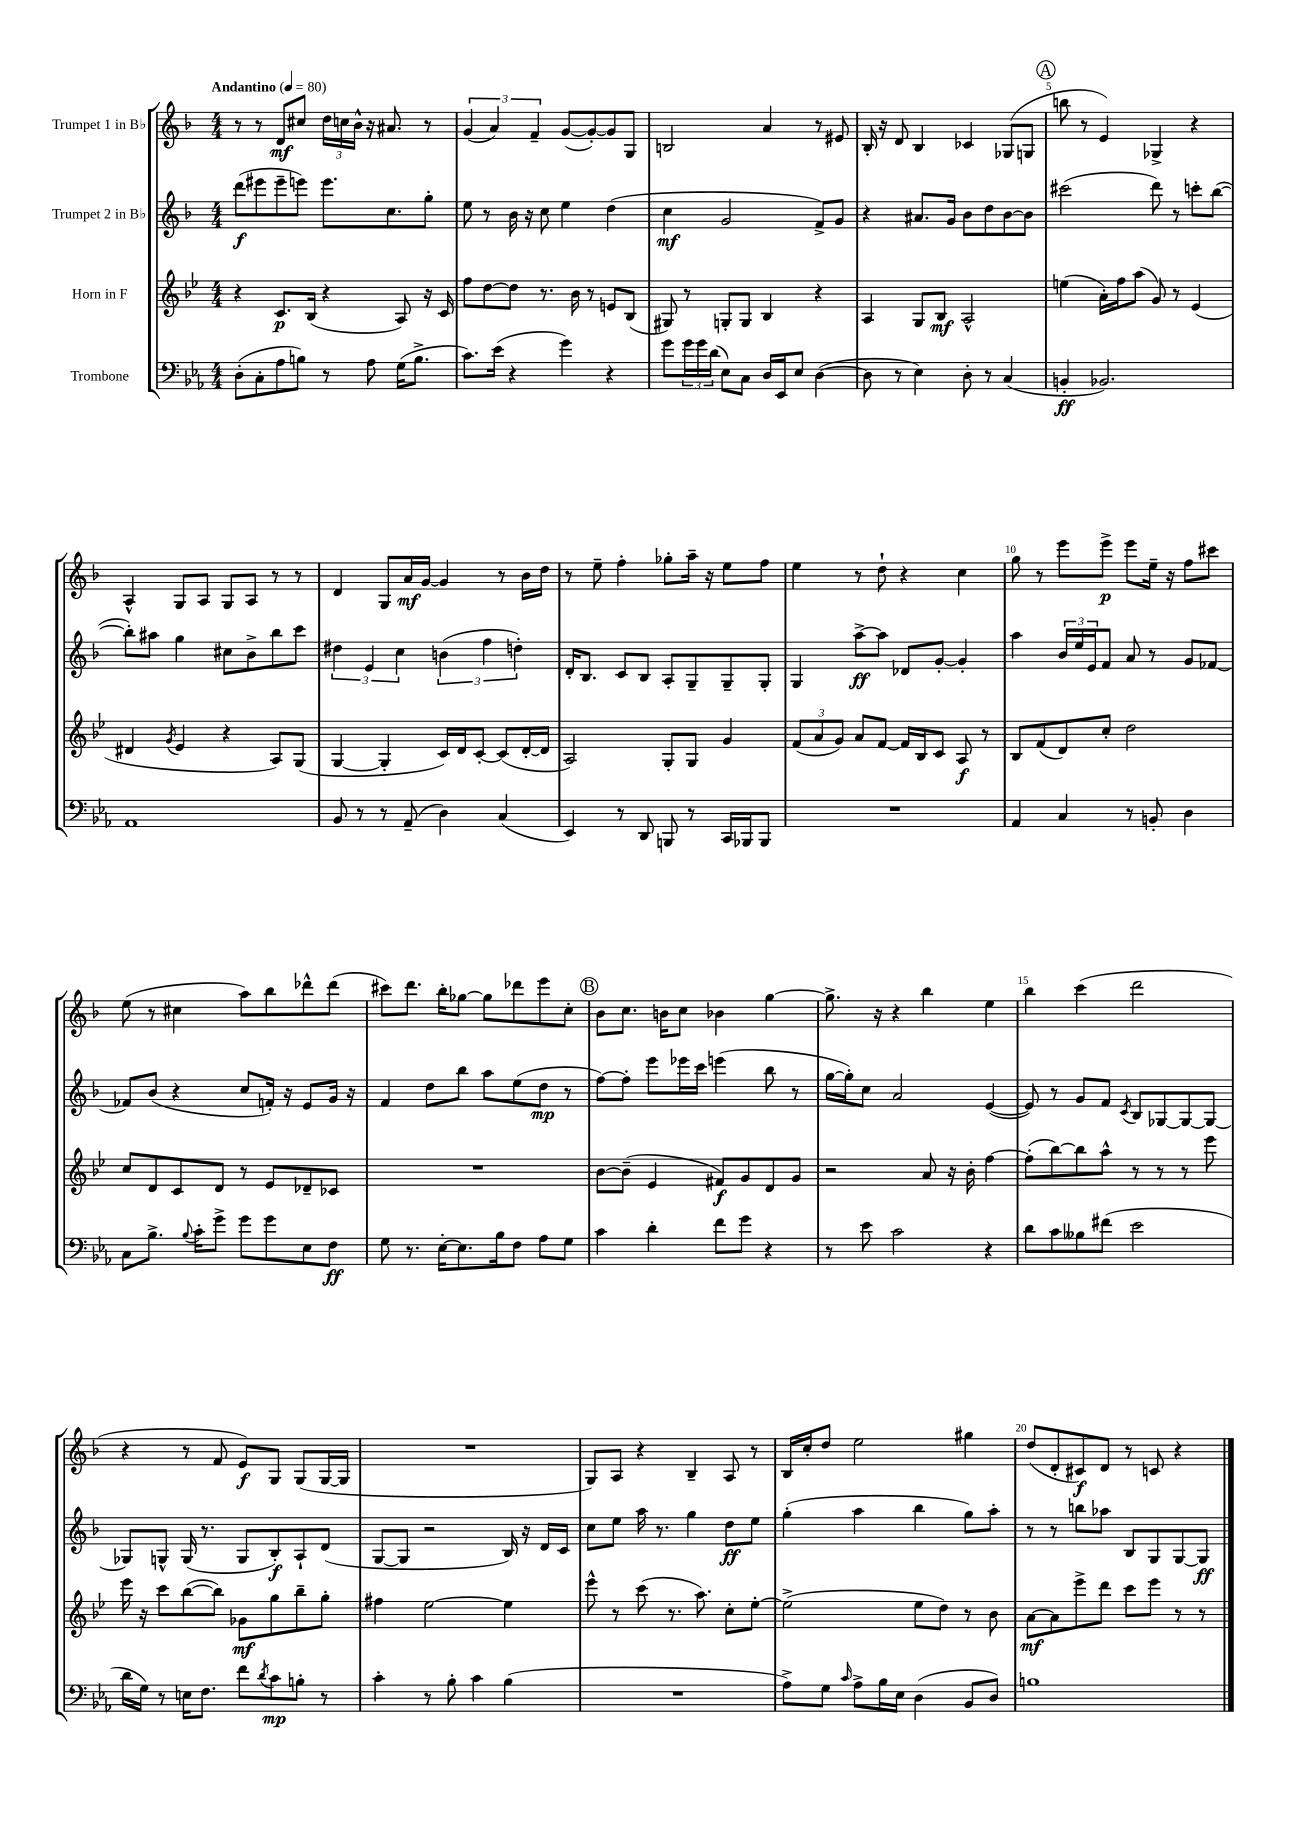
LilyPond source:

<<
\new StaffGroup <<
\new Staff = "s0" \with { instrumentName = "Trumpet 1 in Bb" } {
    \clef treble \key f \major \numericTimeSignature \time 4/4 \tempo "Andantino" 4 = 80
    r8 r8 d'8\mf cis''8 \tuplet 3/2 { d''16 c''16 bes'16-^ } r16 ais'8. r8 |
    \tuplet 3/2 { g'4( a'4) f'4-- } g'8~( g'8~-.) g'8 g8 |
    b2 a'4 r8 eis'8 |
    bes16-. r16 d'8 bes4 ces'4 ges8( g8 |
    \mark \markup { \circle "A" } b''8 r8 e'4) ges4-> r4 |
    a4-^ g8 a8 g8 a8 r8 r8 |
    d'4 g8 a'16\mf g'16~ g'4 r8 bes'16 d''16 |
    r8 e''8-- f''4-. ges''8-. a''16-- r16 e''8 f''8 |
    e''4 r8 d''8-! r4 c''4 |
    g''8 r8 e'''8 e'''8->\p e'''8 e''16-- r16 f''8 cis'''8 |
    e''8( r8 cis''4 a''8) bes''8 des'''8-^ des'''8( |
    cis'''8) d'''8. bes''16-. ges''8~ ges''8 des'''8 e'''8 c''8-. |
    \mark \markup { \circle "B" } bes'8 c''8. b'16 c''8 bes'4 g''4~ |
    g''8.-> r16 r4 bes''4 e''4 |
    bes''4 c'''4( d'''2 |
    r4 r8 f'8 e'8\f) g8 g8( g16~ g16 |
    R1 |
    g8) a8 r4 bes4-- a8 r8 |
    bes16 c''16-. d''8 e''2 gis''4 |
    d''8( d'8-. cis'8\f) d'8 r8 c'8 r4 \bar "|." |
}
\new Staff = "s1" \with { instrumentName = "Trumpet 2 in Bb" } {
    \clef treble \key f \major \numericTimeSignature \time 4/4
    d'''8\f( eis'''8 eis'''8-- e'''8) e'''8. c''8. g''8-. |
    e''8 r8 bes'16 r16 c''8 e''4 d''4( |
    c''4\mf g'2 f'8->) g'8 |
    r4 ais'8. g'16 bes'8 d''8 bes'8~ bes'8 |
    \mark \markup { \circle "A" } cis'''2( d'''8) r8 c'''8-. bes''8~( |
    bes''8-.) ais''8 g''4 cis''8 bes'8-> bes''8 c'''8 |
    \tuplet 3/2 { dis''4 e'4 c''4 } \tuplet 3/2 { b'4( f''4 d''4-.) } |
    d'16-. bes8. c'8 bes8 a8-. g8-- g8-- g8-. |
    g4 a''8~->\ff a''8 des'8 g'8~-. g'4-. |
    a''4 \tuplet 3/2 { bes'16 e''16 e'16 } f'8 a'8 r8 g'8 fes'8~ |
    fes'8 bes'8( r4 c''8 f'16-.) r16 e'8 g'16 r16 |
    f'4 d''8 bes''8 a''8 e''8( d''8\mp r8 |
    \mark \markup { \circle "B" } f''8~) f''8-. e'''8 ees'''16 c'''16 e'''4( bes''8 r8 |
    g''16~ g''16-.) c''8 a'2 e'4~( |
    e'8) r8 g'8 f'8 \acciaccatura { c'8 } bes8 ges8~ ges8~ ges8~ |
    ges8 g8-^ g16( r8. g8 bes8-.\f) a8-! d'8( |
    g8~ g8 r2 bes16) r16 d'16 c'16 |
    c''8 e''8 a''16 r8. g''4 d''8\ff e''8 |
    g''4-.( a''4 bes''4 g''8) a''8-. |
    r8 r8 b''8 aes''8 bes8 g8 g8~ g8\ff \bar "|." |
}
\new Staff = "s2" \with { instrumentName = "Horn in F" } {
    \clef treble \key bes \major \numericTimeSignature \time 4/4
    r4 c'8.\p bes16( r4 a8) r16 c'16 |
    f''8 d''8~ d''8 r8. bes'16 r8 e'8 bes8( |
    gis8) r8 g8-. g8 bes4 r4 |
    a4 g8 bes8\mf a2-^ |
    \mark \markup { \circle "A" } e''4( a'16-.) f''16 a''8( g'8) r8 ees'4( |
    dis'4 \acciaccatura { g'8 } ees'4 r4 a8) g8( |
    g4~ g4-. c'16) d'16 c'8~-. c'8( d'16~-. d'16 |
    a2) g8-. g8 g'4 |
    \tuplet 3/2 { f'8( a'8 g'8) } a'8 f'8~ f'16 bes16 c'8 a8\f r8 |
    bes8 f'8( d'8) c''8-. d''2 |
    c''8 d'8 c'8 d'8 r8 ees'8 des'8-- ces'8 |
    R1 |
    \mark \markup { \circle "B" } bes'8~ bes'8--( ees'4 fis'8\f) g'8 d'8 g'8 |
    r2 a'8 r16 bes'16-. f''4~ |
    f''8-.( bes''8~) bes''8 a''8-^ r8 r8 r8 ees'''8 |
    ees'''16 r16 c'''8 bes''8~( bes''8) ges'8\mf g''8 bes''8-- g''8-. |
    fis''4 ees''2~ ees''4 |
    ees'''8-^ r8 c'''8( r8. a''8.) c''8-. ees''8~-. |
    ees''2->( ees''8 d''8) r8 bes'8 |
    a'8~\mf a'8 ees'''8-> d'''8 c'''8 ees'''8 r8 r8 \bar "|." |
}
\new Staff = "s3" \with { instrumentName = "Trombone" } {
    \clef bass \key ees \major \numericTimeSignature \time 4/4
    d8-.( c8-. aes8 b8) r8 aes8 g16( b8.-> |
    c'8.) ees'16( r4 g'4) r4 |
    g'8 \tuplet 3/2 { g'16 g'16 d'16( } ees8) c8 d16 ees,16 ees8 d4~( |
    d8 r8 ees4) d8-. r8 c4( |
    \mark \markup { \circle "A" } b,4-.\ff bes,2.) |
    aes,1 |
    bes,8 r8 r8 aes,8--( d4) c4( |
    ees,4) r8 d,8 b,,8 r8 c,16 bes,,16 bes,,8 |
    R1 |
    aes,4 c4 r8 b,8-. d4 |
    c8 bes8.-> \appoggiatura { bes8 } c'16-. g'8-> g'8 g'8 ees8 f8\ff |
    g8 r8. ees16~-. ees8. bes16 f8 aes8 g8 |
    \mark \markup { \circle "B" } c'4 d'4-. f'8 g'8 r4 |
    r8 ees'8 c'2 r4 |
    d'8 c'8 beses8 fis'8( ees'2 |
    d'16 g16) r8 e16 f8. f'8 \acciaccatura { d'8 } c'8\mp b8-. r8 |
    c'4-. r8 bes8-. c'4 bes4( |
    R1 |
    aes8->) g8 \grace { c'16 } aes8-> bes16 ees16 d4( bes,8 d8) |
    b1 \bar "|." |
}
>>
>>
\layout { \context { \Score \override BarNumber.break-visibility = ##(#f #t #t) barNumberVisibility = #(every-nth-bar-number-visible 5) } }
